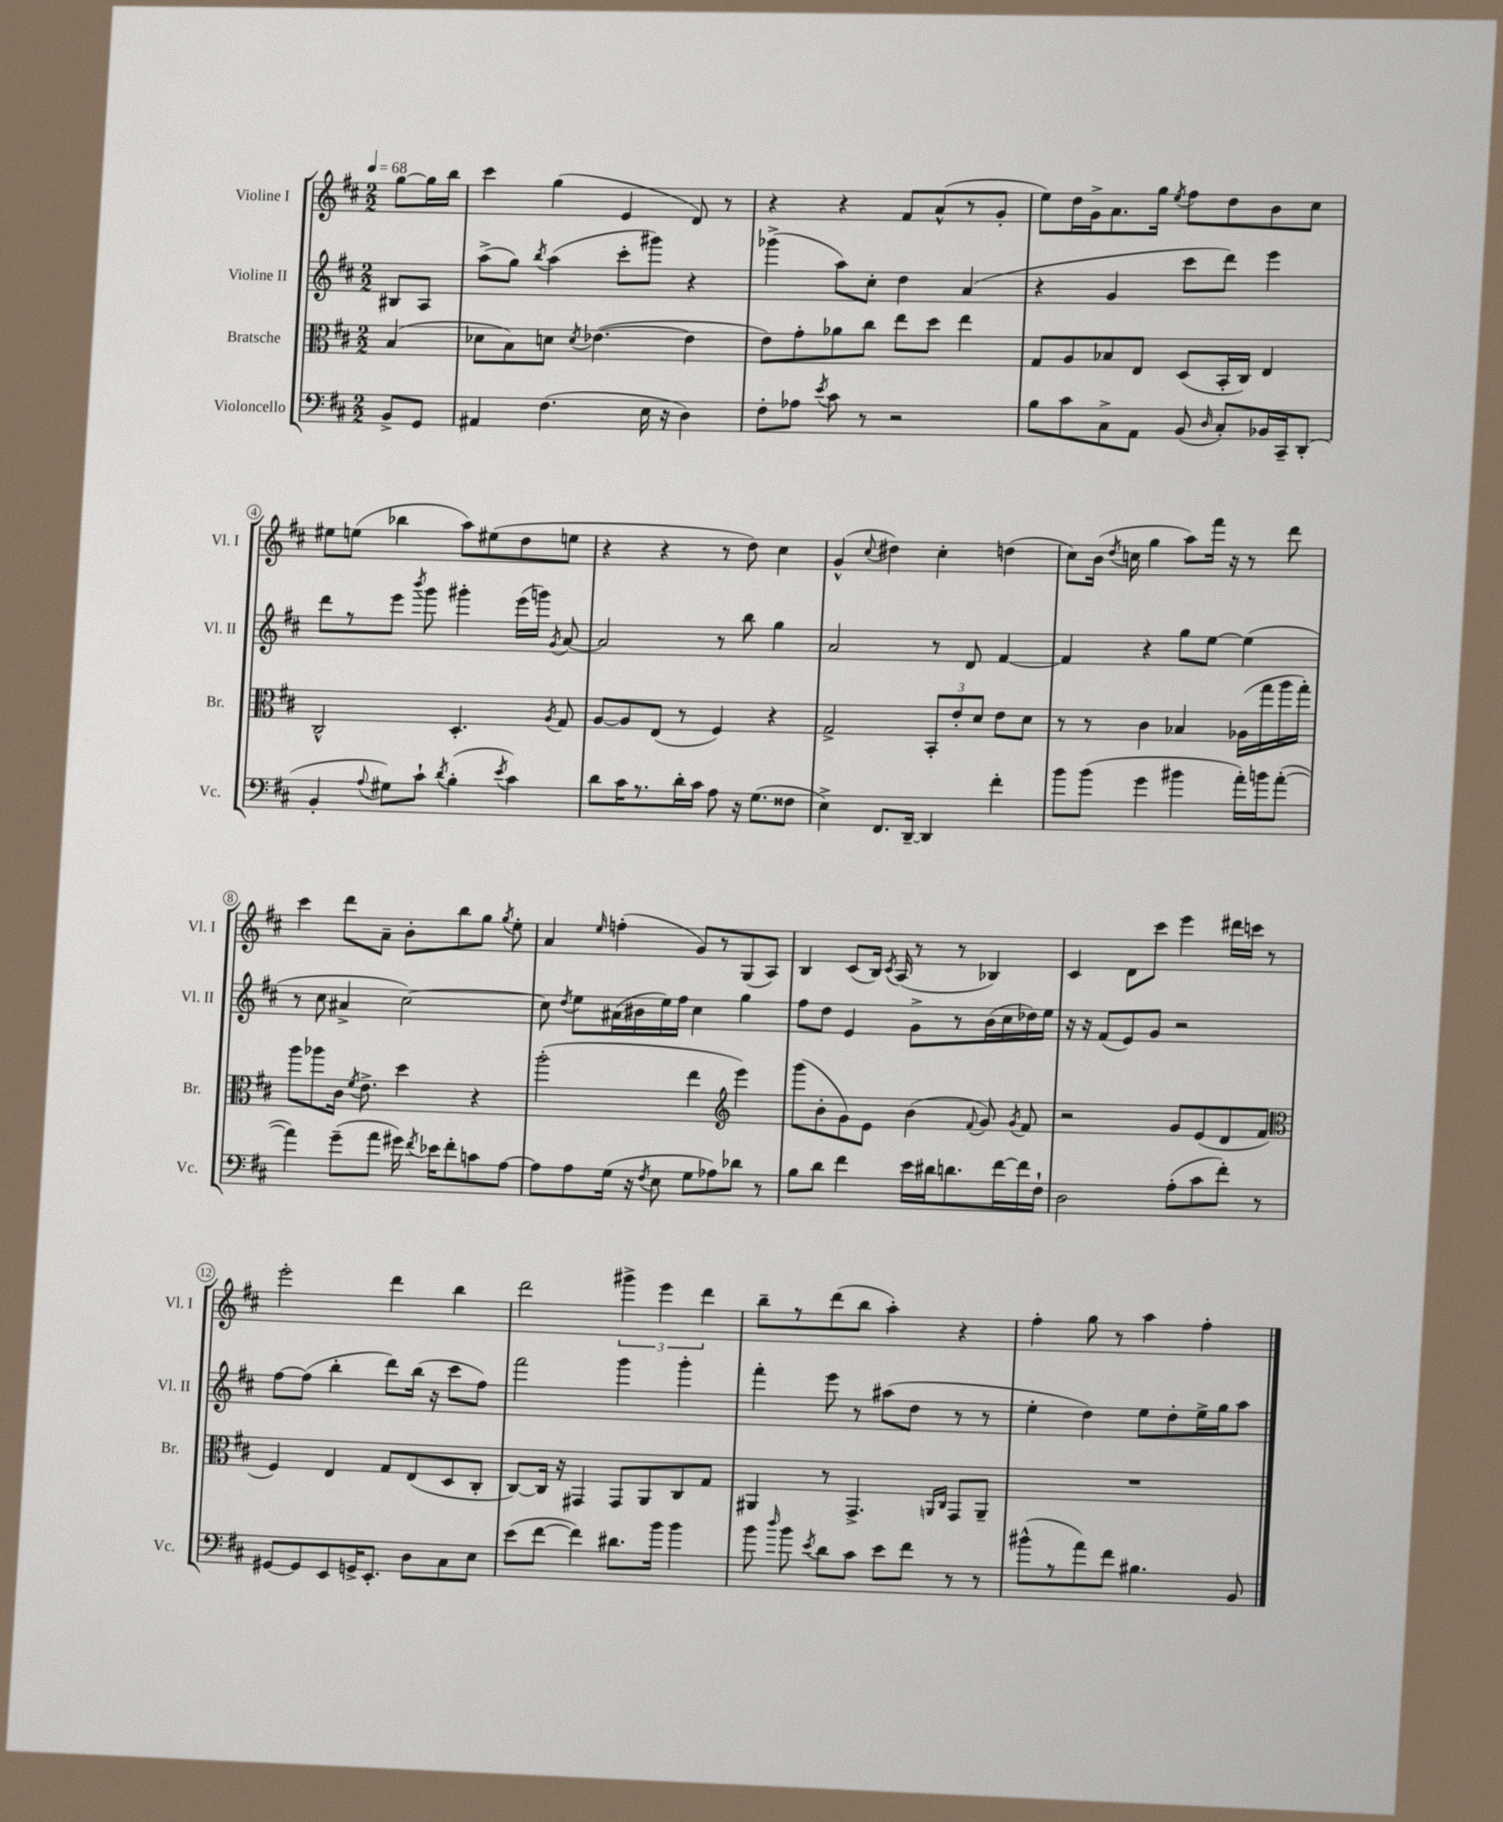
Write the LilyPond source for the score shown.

<<
\new StaffGroup <<
\new Staff = "s0" \with { instrumentName = "Violine I" shortInstrumentName = "Vl. I" } {
    \clef treble \key d \major \numericTimeSignature \time 2/2 \partial 4 \tempo 4 = 68
    \autoBeamOff g''8[~ g''16 b''16] |
    cis'''4 g''4( e'4 d'8) r8 |
    r4 r4 fis'8[ a'8-^( r8 g'8]-. |
    e''8[) d''16 g'16-> a'8. g''16] \acciaccatura { e''8 } fis''8[ d''8 b'8 cis''8] |
    eis''8[ e''8]( bes''4 a''8[) eis''8( d''8 e''8] |
    r4 r4 r8 d''8) cis''4 |
    g'4-^( \appoggiatura { cis''8 } dis''4) cis''4-. d''4( |
    cis''8[) b'16]( \acciaccatura { d''8 } c''16 g''4 a''8[) fis'''16] r16 r8 d'''8 |
    cis'''4 d'''8[ a'8]-- b'8[-. b''8 g''8] \acciaccatura { g''8 } e''8-. |
    a'4 \grace { e''16 } f''4-.( g'8[) r8 g8( a8]) |
    b4 cis'8[( b16]) \acciaccatura { cis'8 } a16( r8 r8 bes4) |
    cis'4 d'8[ cis'''8] e'''4 dis'''16[ c'''16] r8 |
    e'''2-. d'''4 b''4 |
    d'''2 \tuplet 3/2 { gis'''4-> e'''4 d'''4 } |
    b''8[-- r8 d'''8( b''8] a''4-.) r4 |
    fis''4-. g''8 r8 a''4 fis''4-. \bar "|." |
}
\new Staff = "s1" \with { instrumentName = "Violine II" shortInstrumentName = "Vl. II" } {
    \clef treble \key d \major \numericTimeSignature \time 2/2 \partial 4
    \autoBeamOff bis8[ a8] |
    a''8[->( g''8]) \acciaccatura { b''8 } a''4( cis'''8[-. gis'''8]) r4 |
    ges'''4->( a''8[) cis''8]-. d''4 a'4( |
    r4 g'4 cis'''8[ d'''8]) e'''4 |
    d'''8[ r8 e'''8] \acciaccatura { b'''8 } g'''8 gis'''4-. e'''16[( g'''16]) \acciaccatura { g'8 } a'8~ |
    a'2 r8 b''8 g''4 |
    a'2 r8 d'8 fis'4~ |
    fis'4 r4 g''8[ e''8]~ e''4( |
    r8 cis''8 ais'4-> cis''2~) |
    cis''8 \acciaccatura { d''8 } e''8[ ais'16( bis'16 e''16) fis''16] cis''4 g''4 |
    fis''8[ d''8] e'4 g'8[-> r8 b'16( cis''16 des''16) e''16] |
    r16 r16 fis'8[( e'8) g'8] r2 |
    fis''8[~ fis''8]( b''4-. d'''8[) b''16]( r16 cis'''8[ fis''8]) |
    fis'''2 g'''4 g'''4-. |
    fis'''4-. e'''8 r8 ais''8[( d''8] r8 r8 |
    e''4-. d''4) e''8[ d''8-. e''16-> g''16 a''8] \bar "|." |
}
\new Staff = "s2" \with { instrumentName = "Bratsche" shortInstrumentName = "Br." } {
    \clef alto \key d \major \numericTimeSignature \time 2/2 \partial 4
    \autoBeamOff b4( |
    des'8[ b8) d'8] \acciaccatura { d'8 } ees'4.~( ees'4 |
    e'8[) g'8-. aes'8 cis''8] e''8[ d''8] e''4 |
    g8[ a8 bes8 e8] d8[( b,16-. cis16]) e4 |
    cis2-^ d4.-. \acciaccatura { a8 } g8 |
    a8[~ a8 e8]( r8 fis4) r4 |
    g2-> \tuplet 3/2 { b,8[-. e'8-. d'8] } e'8[ d'8] |
    r8 r8 cis'4 bes4 aes16[( g''16 a''16 g''16]-.) |
    a''8[ aes''8 cis'16] \acciaccatura { fis'8 } e'8.-> d''4 r4 |
    a''2-.( e''4 \clef treble e'''4) |
    g'''8[( b'8-. g'8) e'8] b'4( \appoggiatura { fis'8 } g'8) \acciaccatura { g'8 } fis'8 |
    r2 g'8[ e'8( d'8 fis'8] |
    \clef alto fis4) e4 g8[ e8( d8 cis8]-. |
    cis8[~) cis16] r16 gis,4 gis,8[ a,8 cis8 g8] |
    ais,4 r8 g,4.-> \grace { a,16[ cis16] } g,8[ a,8]-- |
    R1 \bar "|." |
}
\new Staff = "s3" \with { instrumentName = "Violoncello" shortInstrumentName = "Vc." } {
    \clef bass \key d \major \numericTimeSignature \time 2/2 \partial 4
    \autoBeamOff b,8[-> g,8] |
    ais,4 fis4.( e16 r16 d4) |
    fis8[-. aes8] \acciaccatura { e'8 } cis'8 r8 r2 |
    b8[ cis'8 cis8-> a,8] b,8( \grace { d16 } cis8[-.) bes,16 cis,16-- d,8]-.( |
    b,4-. \appoggiatura { a8 } gis8[) cis'8]-! \acciaccatura { d'8 } b4-.( \acciaccatura { e'8 } cis'4) |
    d'8[ cis'16 r8. d'16-. cis'16] a8 r16 g8.[( fisis8] |
    e4->) fis,8.[ d,16]~-- d,4 fis'4-. |
    b'8[ b'8]( g'4 bis'4 a'16[-.) b'16 a'8]~-.( |
    a'4) g'8[--( a'8] gis'16) \acciaccatura { fis'8 } ees'16[ fis'8-. c'8 a8]~ |
    a8[ a8 g16]( r16 \acciaccatura { fis8 } e8 g8[ aes8) des'8] r8 |
    b8[ d'8] fis'4 e'16[ dis'16 d'8. fis'16~ fis'16 fis16]-! |
    d2 a8[-.( cis'8 fis'8]-.) r8 |
    gis,8[~ gis,8 e,8 g,16-> e,8.]-. d8[ cis8 e8] |
    e'8[( fis'8]~ fis'4) dis'8.[ b'16] b'4 |
    b'8 \grace { d''16 } b'8 \acciaccatura { e'8 } d'8[ cis'8] e'8[ fis'8] r8 r8 |
    bis'8[-^( r8 a'8) fis'8] bis4. b,8 \bar "|." |
}
>>
>>
\layout { \context { \Score \override BarNumber.stencil = #(make-stencil-circler 0.1 0.3 ly:text-interface::print) } }
